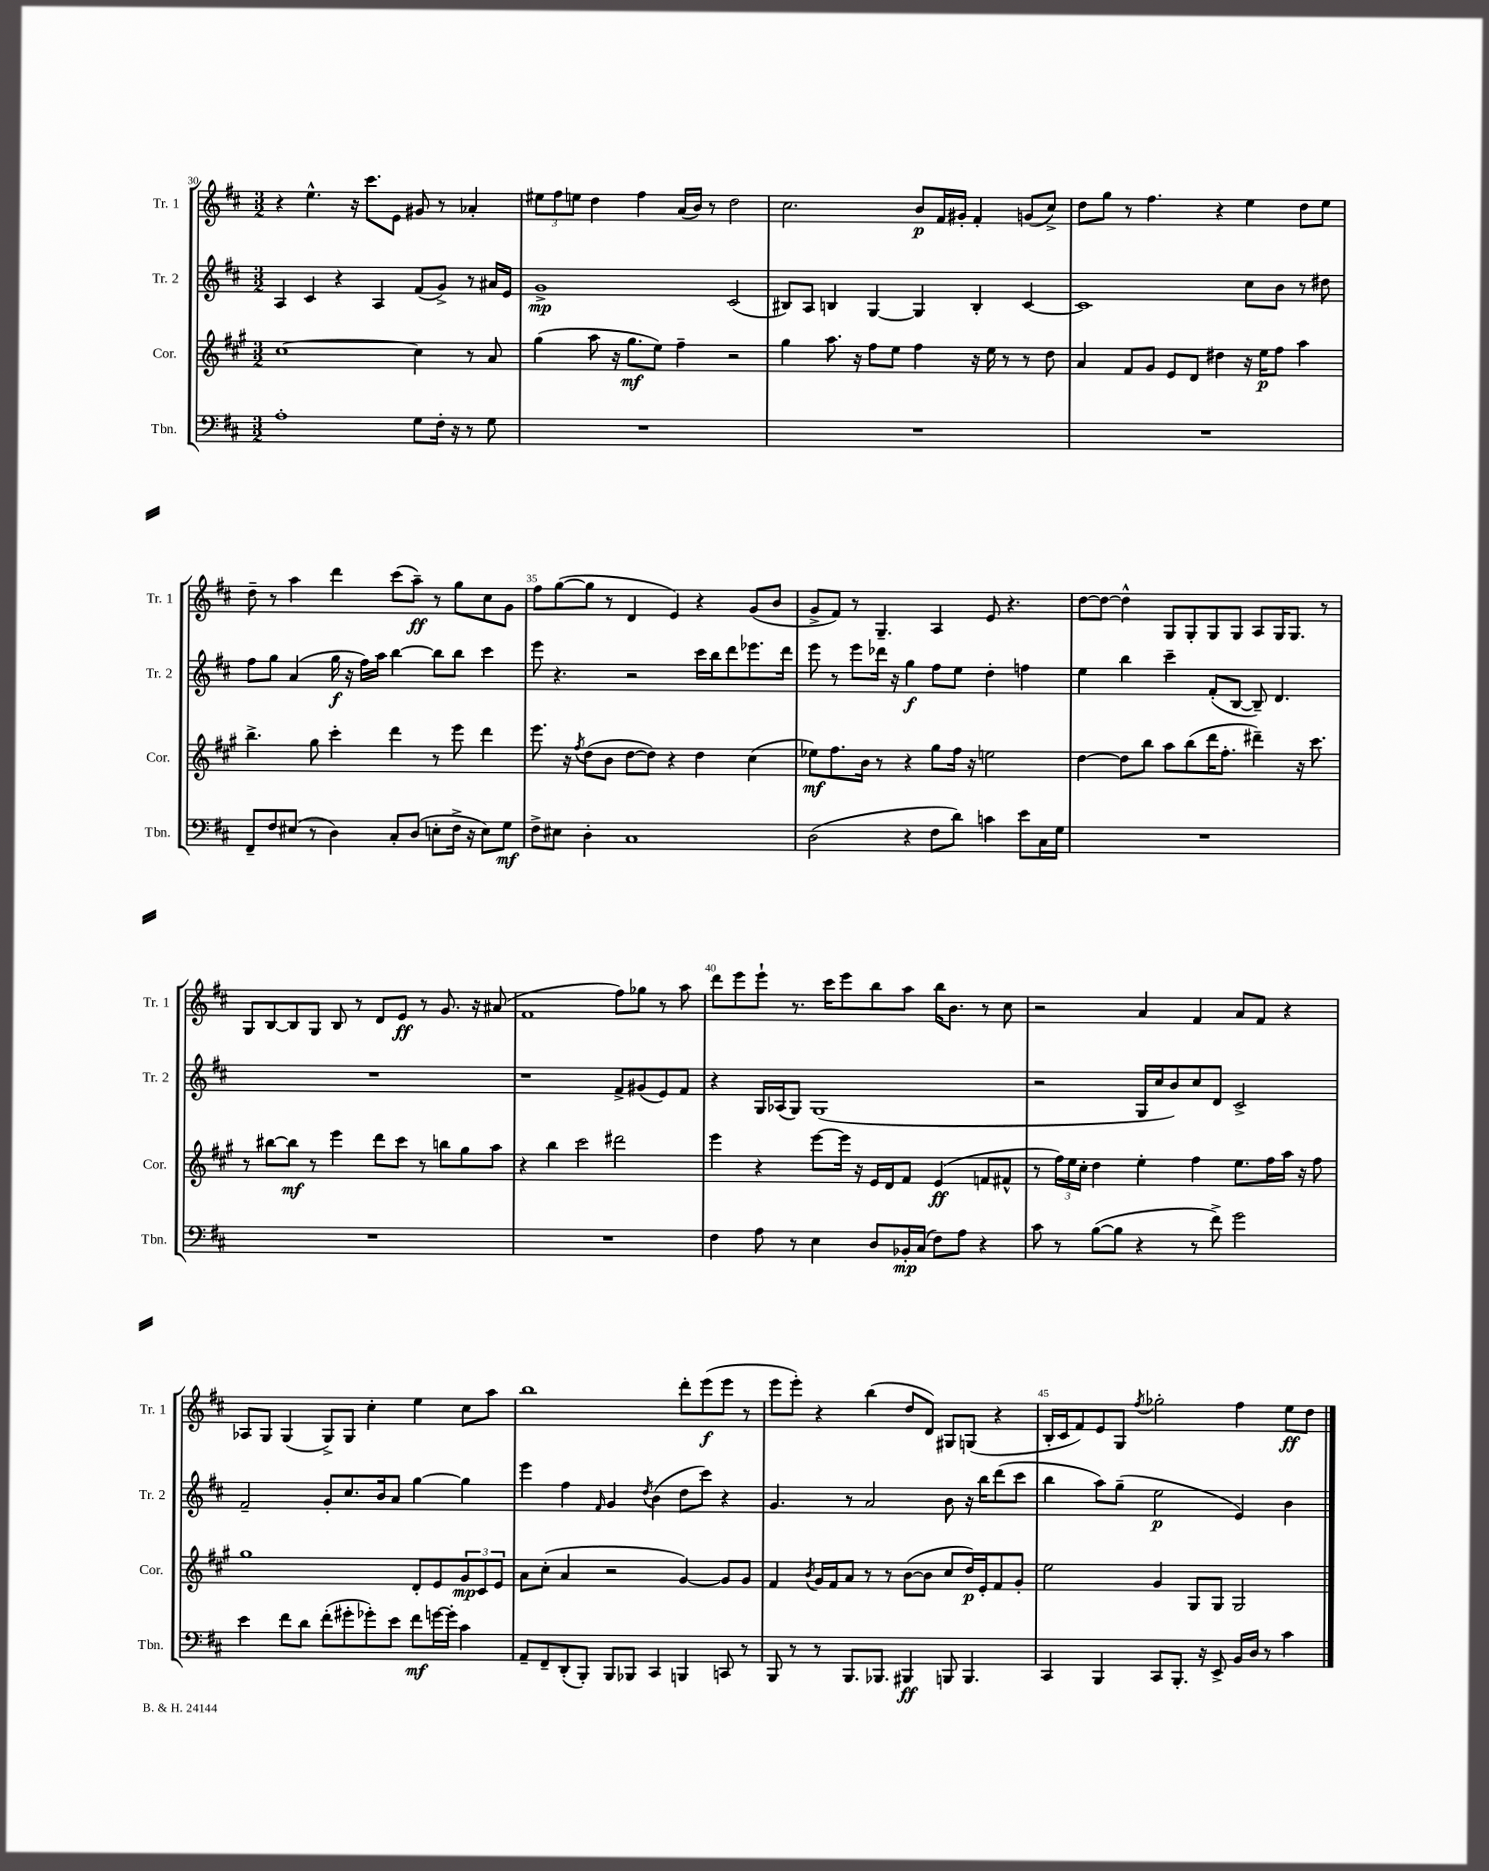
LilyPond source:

<<
\new StaffGroup <<
\new Staff = "s0" \with { instrumentName = "Tr. 1" shortInstrumentName = "Tr. 1" } {
    \clef treble \key d \major \numericTimeSignature \time 3/2
    r4 e''4.-^ r16 cis'''8. e'8 gis'8 r8 aes'4-. |
    \tuplet 3/2 { eis''8 fis''8 e''8 } d''4 fis''4 a'16( b'16) r8 d''2 |
    cis''2. b'8\p fis'16 gis'16-. fis'4-. g'8( cis''8->) |
    d''8 g''8 r8 fis''4. r4 e''4 d''8 e''8 |
    d''8-- r8 a''4 d'''4 cis'''8( a''8--\ff) r8 g''8 cis''8 g'8 |
    fis''8 g''8~( g''8 r8 d'4 e'4) r4 g'8( b'8 |
    g'8-> fis'8) r8 g4.-- a4 e'8 r4. |
    d''8~ d''8~ d''4-^ g8 g8-. g8 g8 a8 g16 g8. r8 |
    g8 b8~ b8 g8 b8 r8 d'8 e'8\ff r8 g'8. r16 ais'8( |
    fis'1 fis''8) ges''8 r8 a''8 |
    d'''8 e'''8 e'''8-! r8. cis'''16 e'''8 b''8 a''8 b''16 b'8. r8 cis''8 |
    r2 a'4 fis'4 a'8 fis'8 r4 |
    aes8 g8 g4( g8->) g8 cis''4-. e''4 cis''8 a''8 |
    b''1 d'''8-. e'''8\f( e'''8 r8 |
    e'''8 e'''8-.) r4 b''4( d''8 d'8) gis8 g8( r4 |
    b16-. cis'16 fis'8) e'8 g8 \acciaccatura { fis''8 } ges''2-. fis''4 e''8\ff d''8 \bar "|." |
}
\new Staff = "s1" \with { instrumentName = "Tr. 2" shortInstrumentName = "Tr. 2" } {
    \clef treble \key d \major \numericTimeSignature \time 3/2
    a4 cis'4 r4 a4 fis'8( g'8->) r8 ais'16 e'16 |
    g'1->\mp cis'2( |
    bis8) a8 b4 g4~ g4 b4-. cis'4~ |
    cis'1 cis''8 b'8 r8 dis''8 |
    fis''8 g''8 a'4( g''16\f r16 fis''16) a''16 b''4~ b''8 b''8 cis'''4 |
    e'''8 r4. r2 cis'''16 b''16 d'''8 ees'''8. d'''16 |
    e'''8 r8 e'''8 des'''16 r16 g''4\f fis''8 e''8 d''4-. f''4 |
    e''4 b''4 cis'''4-- fis'8-.( b8~ b8--) d'4. |
    R1. |
    r1 fis'8-> gis'8( e'8) fis'8 |
    r4 g16 aes16( g8) g1( |
    r2 g16 cis''16 b'8) cis''8 d'8 cis'2-> |
    fis'2-- g'8-. cis''8. b'16 a'8 g''4~ g''4 |
    e'''4 fis''4 \grace { fis'16 } g'4 \acciaccatura { d''8 } b'4( d''8 cis'''8) r4 |
    g'4. r8 a'2 b'8 r16 b''16 d'''8( cis'''8 |
    b''4 a''8) g''8--( e''2\p e'4) b'4 \bar "|." |
}
\new Staff = "s2" \with { instrumentName = "Cor." shortInstrumentName = "Cor." } {
    \clef treble \key a \major \numericTimeSignature \time 3/2
    cis''1~ cis''4 r8 a'8 |
    gis''4( a''8 r16 gis''8.\mf e''8) fis''4-- r2 |
    gis''4 a''8. r16 fis''8 e''8 fis''4 r16 e''16 r8 r8 d''8 |
    a'4 fis'8 gis'8 e'8 d'8 dis''4 r16 e''16\p fis''8 a''4 |
    b''4.-> gis''8 cis'''4-. d'''4 r8 e'''8 d'''4 |
    e'''8. r16 \acciaccatura { fis''8 } d''8( b'8 d''8~ d''8) r4 d''4 cis''4( |
    ees''8\mf) fis''8. b'16 r8 r4 gis''8 fis''16 r16 e''2 |
    d''4~ d''8 b''8 a''8 b''8( d'''16 fis''8.-. dis'''4--) r16 cis'''8. |
    r8 bis''8~ bis''8\mf r8 e'''4 d'''8 cis'''8 r8 b''8 gis''8 a''8 |
    r4 b''4 cis'''2 dis'''2 |
    e'''4 r4 e'''8~ e'''16 r16 e'16 d'16 fis'8 e'4\ff( f'8 fis'8-^ |
    r8 \tuplet 3/2 { fis''16) e''16 cis''16-. } d''4 e''4-. fis''4 e''8. fis''16 a''16 r16 fis''8 |
    gis''1 d'8-. e'8 \tuplet 3/2 { gis'8\mp cis'8 e'8 } |
    a'8 cis''8-.( a'4 r2 gis'4~) gis'8 gis'8 |
    fis'4 \acciaccatura { b'8 } gis'16 fis'16 a'8 r8 r8 b'8~( b'8 cis''8 d''16\p) e'16-. fis'8 gis'8-. |
    e''2 gis'4 gis8 gis8 gis2 \bar "|." |
}
\new Staff = "s3" \with { instrumentName = "Tbn." shortInstrumentName = "Tbn." } {
    \clef bass \key d \major \numericTimeSignature \time 3/2
    a1-. g8 fis16-. r16 r8 g8 |
    R1. |
    R1. |
    R1. |
    fis,8-- fis8 eis8( r8 d4) cis8-. d8( e8-. fis16-> r16 e8) g8\mf |
    fis8-> eis8 d4-. cis1 |
    d2( r4 fis8 d'8) c'4 e'8 cis16 g16 |
    R1. |
    R1. |
    R1. |
    fis4 a8 r8 e4 d8 bes,16-.\mp cis16( fis8) a8 r4 |
    cis'8 r8 b8~( b8 r4 r8 fis'8->) g'2 |
    e'4 fis'8 d'8 fis'8-.( gis'8-. ges'8-.) e'8 fis'8\mf g'16~ g'16-. cis'4 |
    a,8-- fis,8-- d,8-.( b,,8-.) b,,8 bes,,8 cis,4 b,,4 c,8 r8 |
    b,,8 r8 r8 b,,8. bes,,8. bis,,4\ff b,,8 b,,4. |
    cis,4 b,,4 cis,8 b,,8.-. r16 e,8-> b,16 d16 r8 cis'4 \bar "|." |
}
>>
>>
\layout { \context { \Score currentBarNumber = #30 \override BarNumber.break-visibility = ##(#f #t #t) barNumberVisibility = #(every-nth-bar-number-visible 5) } }
